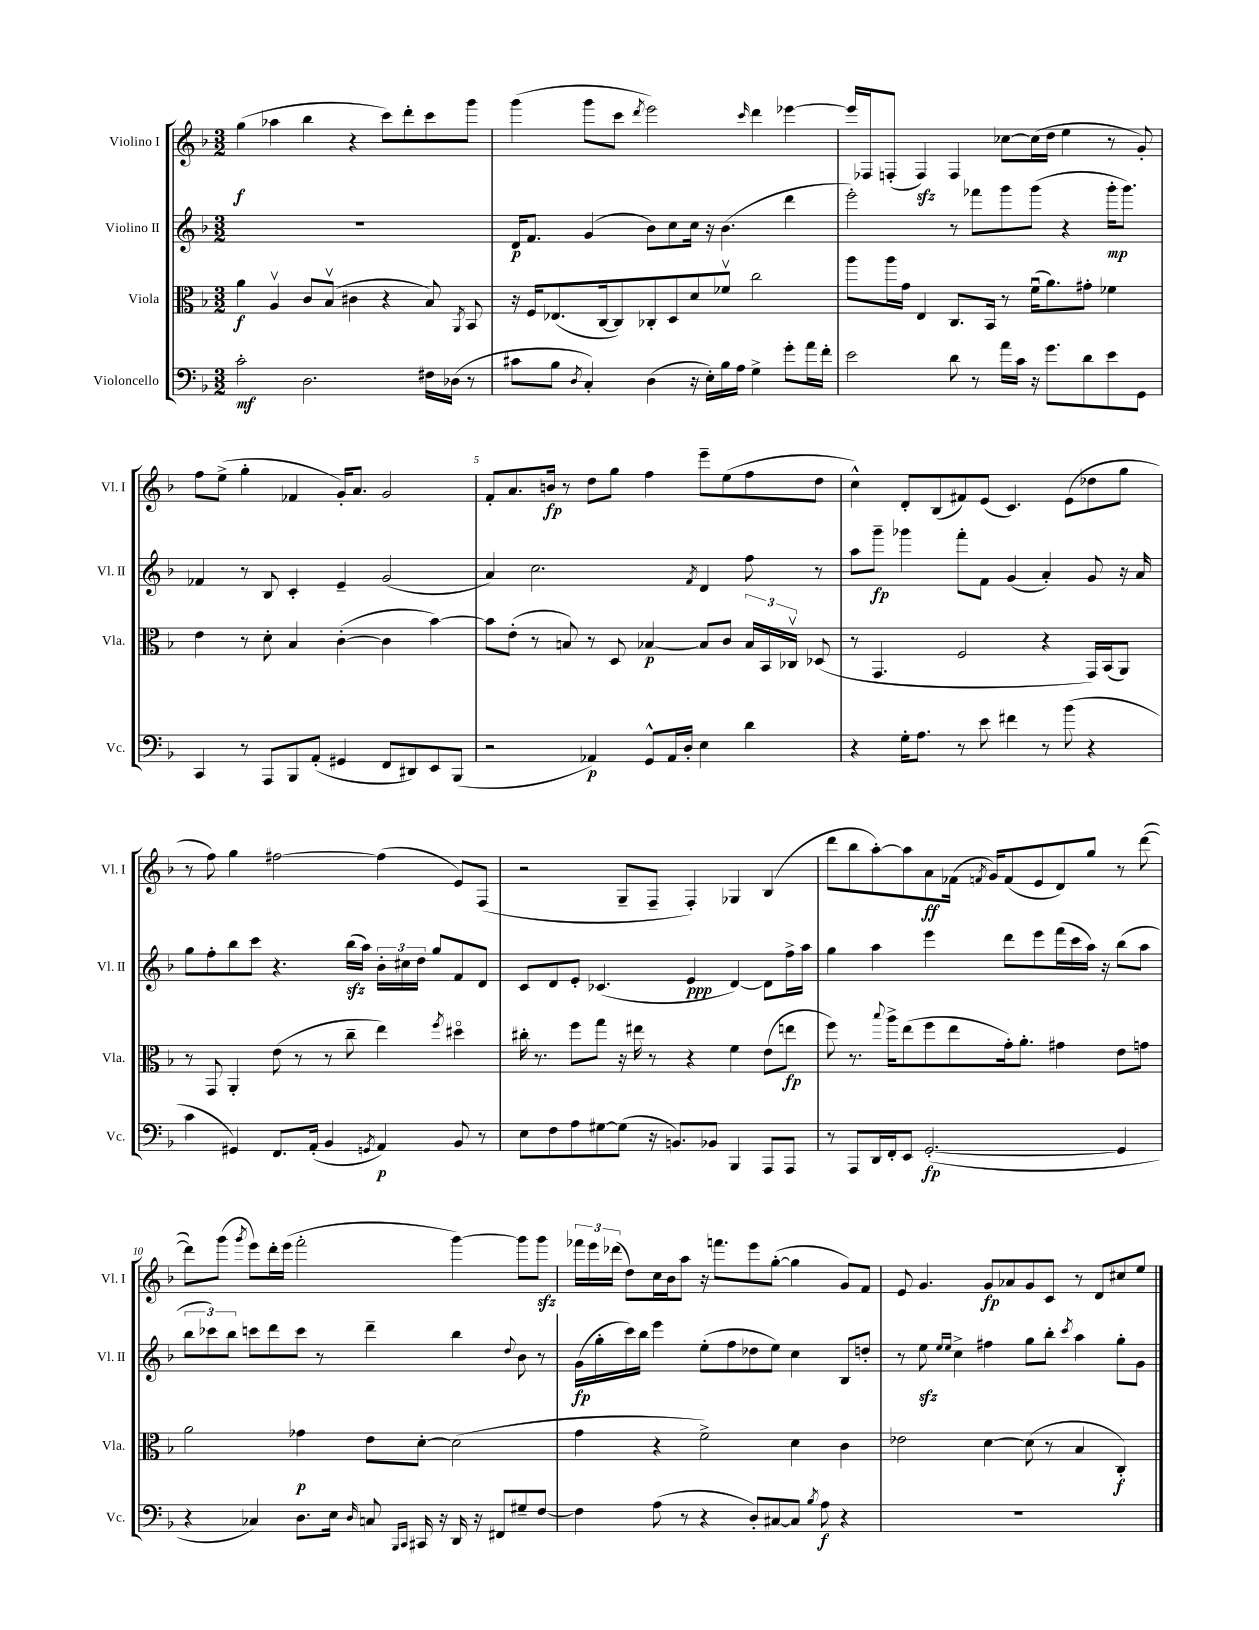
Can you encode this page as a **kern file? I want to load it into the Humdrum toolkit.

**kern	**dynam	**kern	**dynam	**kern	**dynam	**kern	**dynam
*part4	*part4	*part3	*part3	*part2	*part2	*part1	*part1
*staff4	*staff4	*staff3	*staff3	*staff2	*staff2	*staff1	*staff1
*I"Violoncello	*	*I"Viola	*	*I"Violino II	*	*I"Violino I	*
*I'Vc.	*	*I'Vla.	*	*I'Vl. II	*	*I'Vl. I	*
*clefF4	*	*clefC3	*	*clefG2	*	*clefG2	*
*k[b-]	*	*k[b-]	*	*k[b-]	*	*k[b-]	*
*M3/2	*	*M3/2	*	*M3/2	*	*M3/2	*
=1	=1	=1	=1	=1	=1	=1	=1
2c'\	mf	4a\	f	1.r	.	(4gg\	f
.	.	4Av/	.	.	.	4aa-X\	.
2.D\	.	8c/L	.	.	.	4bb-\	.
.	.	(8B-v/J	.	.	.	.	.
.	.	4c#X\	.	.	.	4r	.
.	.	4r	.	.	.	8ccc\L)	.
.	.	.	.	.	.	8ddd'\	.
16F#X\LL	.	8B-/)	.	.	.	8ccc\	.
(16D-X\JJ	.	.	.	.	.	.	.
.	.	8qAA/	.	.	.	.	.
8r	.	8BB-/	.	.	.	8ggg\J	.
=2	=2	=2	=2	=2	=2	=2	=2
8c#X\L	.	16r	.	16d/KL	p	(4ggg\	.
.	.	16F/KL	.	8.f/J	.	.	.
8B-\J	.	(8.E-X/	.	.	.	.	.
8qD/	.	.	.	.	.	.	.
4C'/)	.	.	.	(4g/	.	8ggg\L	.
.	.	[16C/k	.	.	.	.	.
.	.	8C/])	.	.	.	8ccc\J	.
.	.	.	.	.	.	8qddd/	.
(4D\	.	8C-X'/	.	8b-\L)	.	2eee\)	.
.	.	8D/	.	8cc\	.	.	.
16r	.	8d/	.	16cc\Jk	.	.	.
16E'\LL)	.	.	.	16r	.	.	.
16B-\	.	8f-Xv/J	.	(4.b-\	.	.	.
16A\JJ	.	.	.	.	.	.	.
.	.	.	.	.	.	16qqccc/	.
4G^\	.	2cc\	.	.	.	4ddd\	.
8g'\L	.	.	.	4ddd\	.	[4eee-X\	.
16a\L	.	.	.	.	.	.	.
16f'\JJ	.	.	.	.	.	.	.
=3	=3	=3	=3	=3	=3	=3	=3
2e\	.	8aa\L	.	2eee'\)	.	16eee-/LL]	.
.	.	.	.	.	.	16F-X/J	.
.	.	16aa\L	.	.	.	(8Fn'/J	.
.	.	16g\JJ	.	.	.	.	.
.	.	4E/	.	.	.	4Fzz/)	.
8d\	.	8.C/L	.	8r	.	4F/	.
8r	.	.	.	8fff-X\L	.	.	.
.	.	16BB-/Jk	.	.	.	.	.
16a\LL	.	8r	.	8ggg\	.	[8cc-X\L	.
16c\JJ	.	.	.	.	.	.	.
16r	.	(16fu\KL	.	(8ggg\J	.	(16cc-\L]	.
8.g\L	.	8.a\)	.	.	.	16dd\JJ	.
.	.	.	.	4r	.	4ee\	.
8d\	.	8g#X'\J	.	.	.	.	.
8e\	.	4f-X\	.	16ggg'\KL	mp	8r	.
.	.	.	.	8.ggg\J)	.	.	.
8GG\J	.	.	.	.	.	8g'/)	.
!!LO:LB:g=z
=4	=4	=4	=4	=4	=4	=4	=4
4CC/	.	4e\	.	4f-X/	.	8ff\L	.
.	.	.	.	.	.	(8ee^\J	.
8r	.	8r	.	8r	.	4gg'\	.
8AAA/L	.	8d'\	.	8B-/	.	.	.
8BBB-/	.	4B-/	.	4c'/	.	4f-X/	.
(8AA'/J	.	.	.	.	.	.	.
4GG#X/	.	([4c'\	.	4e~/	.	16g'/KL)	.
.	.	.	.	.	.	8.a/J	.
8FF/L	.	4c\]	.	(2g/	.	2g/	.
8DD#X/)	.	.	.	.	.	.	.
8EE/	.	[4b-\)	.	.	.	.	.
(8BBB-/J	.	.	.	.	.	.	.
=5	=5	=5	=5	=5	=5	=5	=5
2r	.	8b-\L]	.	4a/)	.	8f'/L	.
.	.	(8e'\J	.	.	.	8.a/	.
.	.	8r	.	2.cc\	.	.	.
.	.	.	.	.	.	16bn/Jk	fp
.	.	8Bn/)	.	.	.	8r	.
4AA-X/)	p	8r	.	.	.	8dd\L	.
.	.	8D/	.	.	.	8gg\J	.
8GG^^/L	.	[4B-X/	p	.	.	4ff\	.
16AA-/L	.	.	.	.	.	.	.
16D'/JJ	.	.	.	.	.	.	.
.	.	.	.	8qf/	.	.	.
4E\	.	8B-/L]	.	4d/	.	8eee~\L	.
.	.	8c/J	.	.	.	(8ee\	.
4d\	.	24B-/LL	.	8ff\	.	8ff\	.
.	.	24BB-/	.	.	.	.	.
.	.	24C-Xv/JJ	.	.	.	.	.
.	.	(8D-X/	.	8r	.	8dd\J	.
=6	=6	=6	=6	=6	=6	=6	=6
4r	.	8r	.	8aa\L	.	4cc^^\)	.
.	.	4.GG/	.	8ggg~\J	fp	.	.
16G'\KL	.	.	.	4ggg-X\	.	8d'/L	.
8.A\J	.	.	.	.	.	.	.
.	.	.	.	.	.	(8B-/	.
8r	.	2F/	.	8fff'\L	.	8f#X/)	.
8e\	.	.	.	8f\J	.	(8e/J	.
4f#X\	.	.	.	(4g/	.	4.c/)	.
8r	.	4r	.	4a'/)	.	.	.
(8b-\	.	.	.	.	.	(8e\L	.
4r	.	16GG/LL)	.	8g/	.	8dd-X\	.
.	.	(16BB-/J	.	.	.	.	.
.	.	8AA/J)	.	16r	.	8gg\J	.
.	.	.	.	16a/	.	.	.
!!LO:LB:g=z
=7	=7	=7	=7	=7	=7	=7	=7
4c\	.	8r	.	8gg\L	.	8r	.
.	.	8GG/	.	8ff'\	.	8ff\)	.
4GG#X/)	.	4AA'/	.	8bb-\	.	4gg\	.
.	.	.	.	8ccc\J	.	.	.
8.FF/L	.	(8e\	.	4.r	.	[2ff#X\	.
.	.	8r	.	.	.	.	.
(16AA'/Jk	.	.	.	.	.	.	.
4BB-/	.	8r	.	.	.	.	.
.	.	8cc~\	.	(16bb-zz\LL	.	.	.
.	.	.	.	16aa\JJ)	.	.	.
8qGGn/	.	.	.	.	.	.	.
4AA/)	p	4ee\)	.	24b-'\LL	.	(4ff#\]	.
.	.	.	.	24cc#X\	.	.	.
.	.	.	.	24dd\JJ	.	.	.
.	.	.	.	8gg/L	.	.	.
.	.	8qff/	.	.	.	.	.
8BB-/	.	4dd#X\	.	8f/	.	8e/L)	.
8r	.	.	.	8d/J	.	(8F/J	.
=8	=8	=8	=8	=8	=8	=8	=8
8E\L	.	16cc#X'\	.	8c/L	.	2r	.
.	.	8.r	.	.	.	.	.
8F\	.	.	.	8d/	.	.	.
8A\	.	8ff\L	.	8e'/J	.	.	.
[8G#X\	.	8gg\J	.	(4.c-X/	.	.	.
(8G#\J]	.	16r	.	.	.	8G~/L	.
.	.	16ee#X\	.	.	.	.	.
16r	.	8r	.	.	.	8F~/J	.
8.BBn/L)	.	.	.	.	.	.	.
.	.	4r	.	4e/	ppp	4F'/)	.
8BB-X/J	.	.	.	.	.	.	.
4BBB-/	.	4f\	.	[4d/)	.	4G-X/	.
8AAA/L	.	(8e\L	.	8d\L]	.	(4B-/	.
8AAA/J	.	8een\J	fp	16ff^\L	.	.	.
.	.	.	.	16aa\JJ	.	.	.
=9	=9	=9	=9	=9	=9	=9	=9
8r	.	8ff\)	.	4gg\	.	8ddd\L	.
8AAA/L	.	8.r	.	.	.	8bb-\	.
16DD/L	.	.	.	4aa\	.	[8aa'\)	.
.	.	8qqbb-/	.	.	.	.	.
16FF'/J	.	16aa^\KL	.	.	.	.	.
8EE/J	.	(8ee\	.	.	.	8aa\]	.
([2.GG'/	fp	8ff\	.	4eee\	.	8a\	ff
.	.	8ee\	.	.	.	(16f-X\Jk	.
.	.	.	.	.	.	8qfn/	.
.	.	.	.	.	.	16g/KL)	.
.	.	16g'\k)	.	8ddd\L	.	(8f/	.
.	.	8.a'\J	.	.	.	.	.
.	.	.	.	8eee\	.	8e/	.
.	.	4g#X\	.	(16fff\L	.	8d/)	.
.	.	.	.	16ccc\	.	.	.
.	.	.	.	16aa\JJ)	.	8gg/J	.
.	.	.	.	16r	.	.	.
4GG/]	.	8e\L	.	(8bb-\L	.	8r	.
.	.	8gn\J	.	8aa\J	.	([8ddd\	.
!!LO:LB:g=z
=10	=10	=10	=10	=10	=10	=10	=10
4r	.	2a\	.	12bb-\L	.	8ddd\L])	.
.	.	.	.	12ccc-X\)	.	.	.
.	.	.	.	.	.	(8ggg\J	.
.	.	.	.	12bb-\J	.	.	.
.	.	.	.	.	.	8qggg/	.
4C-X/)	.	.	.	8cccn\L	.	8eee\L)	.
.	.	.	.	8ddd\	.	16ddd'\L	.
.	.	.	.	.	.	(16eee\JJ	.
8.D\L	.	4g-X\	p	8ccc\J	.	2fff'\	.
.	.	.	.	8r	.	.	.
16E\Jk	.	.	.	.	.	.	.
16qqD/	.	.	.	.	.	.	.
8Cn/	.	8e\L	.	4ddd~\	.	.	.
16qqBBB-/LL	.	.	.	.	.	.	.
16qqCC/JJ	.	.	.	.	.	.	.
16CC#X/	.	[8d'\J	.	.	.	.	.
16r	.	.	.	.	.	.	.
16DD/	.	(2d\]	.	4bb-\	.	[4ggg\)	.
16r	.	.	.	.	.	.	.
8FF#X/L	.	.	.	.	.	.	.
.	.	.	.	8qqdd/	.	.	.
8G#X~/	.	.	.	8b-\	.	8ggg\L]	.
[8F/J	.	.	.	8r	.	8gggzz\J	.
=11	=11	=11	=11	=11	=11	=11	=11
4F\]	.	4g\	.	(16g\LL	fp	24fff-X\LL	.
.	.	.	.	.	.	24eee\	.
.	.	.	.	16gg'\	.	.	.
.	.	.	.	.	.	(24ddd-X\JJ	.
.	.	.	.	16ccc\)	.	8dd\L)	.
.	.	.	.	16bb-\JJ	.	.	.
(8A\	.	4r	.	4eee\	.	16cc\L	.
.	.	.	.	.	.	16b-\J	.
8r	.	.	.	.	.	8aa\J	.
4r	.	2f^\)	.	(8ee'\L	.	16r	.
.	.	.	.	.	.	8.fffn\L	.
.	.	.	.	8ff\	.	.	.
8D'/L)	.	.	.	8dd-X\	.	8eee\	.
[8C#X/	.	.	.	8ee\J)	.	([8gg'\J	.
8C#/J]	.	4d\	.	4cc\	.	4gg\]	.
8qB-/	.	.	.	.	.	.	.
8A\	f	.	.	.	.	.	.
4r	.	4c\	.	8B-/L	.	8g/L)	.
.	.	.	.	8ddn'/J	.	8f/J	.
=12	=12	=12	=12	=12	=12	=12	=12
1.r	.	2e-X\	.	8r	.	8e/	.
.	.	.	.	8eezz\	.	4.g/	.
.	.	.	.	16qqee/LL	.	.	.
.	.	.	.	16qqee/JJ	.	.	.
.	.	.	.	4cc^\	.	.	.
.	.	[4d\	.	4ff#X\	.	8g/L	fp
.	.	.	.	.	.	8a-X/	.
.	.	(8d\]	.	8gg\L	.	8g/	.
.	.	8r	.	8bb-'\J	.	8c/J	.
.	.	.	.	8qccc/	.	.	.
.	.	4B-/	.	4aa\	.	8r	.
.	.	.	.	.	.	8d/L	.
.	.	4C'/)	f	8gg'\L	.	8cc#X/	.
.	.	.	.	8g\J	.	8ee/J	.
==	==	==	==	==	==	==	==
*-	*-	*-	*-	*-	*-	*-	*-
